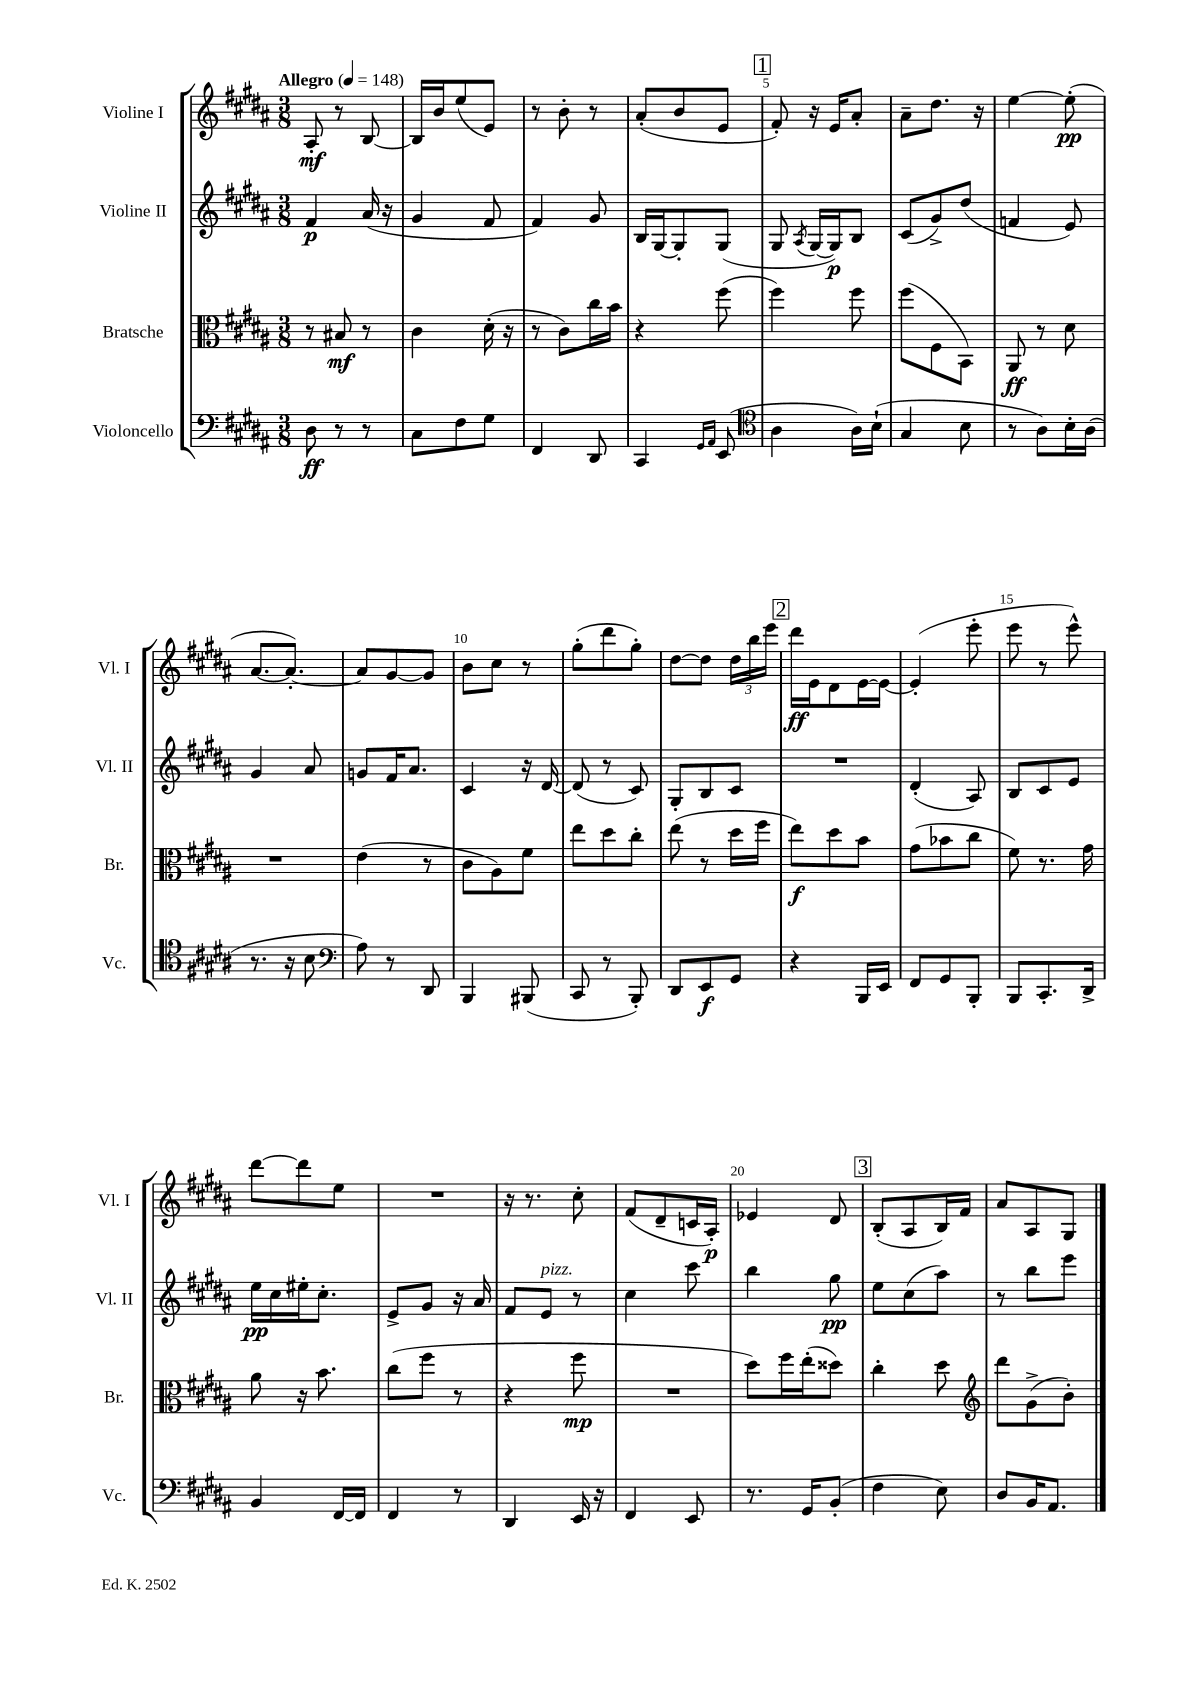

**kern	**dynam	**kern	**dynam	**kern	**dynam	**kern	**dynam
*part4	*part4	*part3	*part3	*part2	*part2	*part1	*part1
*staff4	*staff4	*staff3	*staff3	*staff2	*staff2	*staff1	*staff1
*I"Violoncello	*	*I"Bratsche	*	*I"Violine II	*	*I"Violine I	*
*I'Vc.	*	*I'Br.	*	*I'Vl. II	*	*I'Vl. I	*
*clefF4	*	*clefC3	*	*clefG2	*	*clefG2	*
*k[f#c#g#d#a#]	*	*k[f#c#g#d#a#]	*	*k[f#c#g#d#a#]	*	*k[f#c#g#d#a#]	*
*M3/8	*	*M3/8	*	*M3/8	*	*M3/8	*
*MM148	*	*MM148	*	*MM148	*	*MM148	*
=1	=1	=1	=1	=1	=1	=1	=1
!	!	!	!	!	!	!LO:TX:a:B:t=Allegro	!
8D#\	ff	8r	.	4f#/	p	8A#'/	mf
8r	.	8B#X/	mf	.	.	8r	.
8r	.	8r	.	(16a#/	.	[8B/	.
.	.	.	.	16r	.	.	.
=2	=2	=2	=2	=2	=2	=2	=2
8C#\L	.	4c#\	.	4g#/	.	16B/LL]	.
.	.	.	.	.	.	16b/J	.
8F#\	.	.	.	.	.	(8ee/	.
8G#\J	.	(16d#'\	.	8f#/	.	8e/J)	.
.	.	16r	.	.	.	.	.
=3	=3	=3	=3	=3	=3	=3	=3
4FF#/	.	8r	.	4f#/)	.	8r	.
.	.	8c#\L)	.	.	.	8b'\	.
8DD#/	.	16cc#\L	.	8g#/	.	8r	.
.	.	16b\JJ	.	.	.	.	.
=4	=4	=4	=4	=4	=4	=4	=4
4CC#/	.	4r	.	16B/LL	.	(8a#'/L	.
.	.	.	.	[16G#/J	.	.	.
.	.	.	.	8G#'/]	.	8b/	.
16qqGG#/LL	.	.	.	.	.	.	.
16qqAA#/JJ	.	.	.	.	.	.	.
(8EE/	.	(8ff#\	.	(8G#/J	.	8e/J	.
!!LO:REH:place=s1:t=1
=5	=5	=5	=5	=5	=5	=5	=5
*clefC4	*	*	*	*	*	*	*
4A#\	.	4ff#\)	.	8G#/	.	8f#'/)	.
.	.	.	.	8qA#/	.	.	.
.	.	.	.	[16G#/LL	.	16r	.
.	.	.	.	16G#/J])	p	16e/KL	.
16A#\LL)	.	8ff#\	.	8B/J	.	8a#'/J	.
(16B`\JJ	.	.	.	.	.	.	.
=6	=6	=6	=6	=6	=6	=6	=6
4G#/	.	(8ff#\L	.	(8c#/L	.	8a#~\L	.
.	.	8F#\	.	8g#^/)	.	8.dd#\J	.
8B\	.	8BB\J)	.	(8dd#/J	.	.	.
.	.	.	.	.	.	16r	.
=7	=7	=7	=7	=7	=7	=7	=7
8r	.	8AA#/	ff	4fn/	.	[4ee\	.
8A#\L)	.	8r	.	.	.	.	.
16B'\L	.	8d#\	.	8e/)	.	(8ee'\]	pp
(16A#\JJ	.	.	.	.	.	.	.
!!LO:LB:g=z
=8	=8	=8	=8	=8	=8	=8	=8
8.r	.	4.r	.	4g#/	.	[8.a#/L	.
16r	.	.	.	.	.	8.a#'/J_)	.
8B\	.	.	.	8a#/	.	.	.
=9	=9	=9	=9	=9	=9	=9	=9
*clefF4	*	*	*	*	*	*	*
8A#\)	.	(4e\	.	8gn/L	.	8a#/L]	.
8r	.	.	.	16f#/K	.	[8g#/	.
.	.	.	.	8.a#/J	.	.	.
8DD#/	.	8r	.	.	.	8g#/J]	.
=10	=10	=10	=10	=10	=10	=10	=10
4BBB/	.	8c#\L	.	4c#/	.	8b\L	.
.	.	8A#\)	.	.	.	8cc#\J	.
(8BBB#X/	.	8f#\J	.	16r	.	8r	.
.	.	.	.	[16d#/	.	.	.
=11	=11	=11	=11	=11	=11	=11	=11
8CC#/	.	8ee\L	.	(8d#/]	.	(8gg#'\L	.
8r	.	8dd#\	.	8r	.	8ddd#\	.
8BBB'/)	.	8cc#'\J	.	8c#/)	.	8gg#'\J)	.
=12	=12	=12	=12	=12	=12	=12	=12
8DD#/L	.	(8ee\	.	8G#'/L	.	[8dd#\L	.
8EE/	f	8r	.	8B/	.	8dd#\J]	.
8GG#/J	.	16dd#\LL	.	8c#/J	.	24dd#\LL	.
.	.	.	.	.	.	24bb\	.
.	.	16ff#\JJ	.	.	.	.	.
.	.	.	.	.	.	24eee\JJ	.
!!LO:REH:place=s1:t=2
=13	=13	=13	=13	=13	=13	=13	=13
4r	.	8ee\L)	f	4.r	.	16ddd#\LL	ff
.	.	.	.	.	.	16e\J	.
.	.	8dd#\	.	.	.	8d#\	.
16BBB/LL	.	8b\J	.	.	.	[16e\L	.
16EE/JJ	.	.	.	.	.	16e\JJ_	.
=14	=14	=14	=14	=14	=14	=14	=14
8FF#/L	.	(8g#\L	.	(4d#'/	.	(4e'/]	.
8GG#/	.	8b-X\	.	.	.	.	.
8BBB'/J	.	8cc#\J	.	8A#/)	.	8eee'\	.
=15	=15	=15	=15	=15	=15	=15	=15
8BBB/L	.	8f#\)	.	8B/L	.	8eee\	.
8.CC#'/	.	8.r	.	8c#/	.	8r	.
.	.	.	.	8e/J	.	8eee^^\)	.
16DD#^/Jk	.	16g#\	.	.	.	.	.
!!LO:LB:g=z
=16	=16	=16	=16	=16	=16	=16	=16
4BB/	.	8a#\	.	16ee\LL	pp	[8ddd#\L	.
.	.	.	.	16cc#\	.	.	.
.	.	16r	.	16ee#X'\J	.	8ddd#\]	.
.	.	8.b\	.	8.cc#'\J	.	.	.
[16FF#/LL	.	.	.	.	.	8ee\J	.
16FF#/JJ]	.	.	.	.	.	.	.
=17	=17	=17	=17	=17	=17	=17	=17
4FF#/	.	(8cc#\L	.	8e^/L	.	4.r	.
.	.	8ff#\J	.	8g#/J	.	.	.
8r	.	8r	.	16r	.	.	.
.	.	.	.	16a#/	.	.	.
=18	=18	=18	=18	=18	=18	=18	=18
4DD#/	.	4r	.	8f#/L	.	16r	.
.	.	.	.	.	.	8.r	.
!	!	!	!	!LO:TX:a:i:t=pizz.	!	!	!
.	.	.	.	8e/J	.	.	.
16EE/	.	8ff#\	mp	8r	.	8cc#'\	.
16r	.	.	.	.	.	.	.
=19	=19	=19	=19	=19	=19	=19	=19
4FF#/	.	4.r	.	4cc#\	.	(8f#/L	.
.	.	.	.	.	.	8d#~/	.
8EE/	.	.	.	8ccc#\	.	16cn/L	.
.	.	.	.	.	.	16A#'/JJ)	p
=20	=20	=20	=20	=20	=20	=20	=20
8.r	.	8dd#\L)	.	4bb\	.	4e-X/	.
.	.	16ff#\L	.	.	.	.	.
16GG#/KL	.	(16ee'\J	.	.	.	.	.
(8BB'/J	.	8dd##X\J)	.	8gg#\	pp	8d#/	.
!!LO:REH:place=s1:t=3
=21	=21	=21	=21	=21	=21	=21	=21
4F#\	.	4cc#'\	.	8ee\L	.	(8B'/L	.
.	.	.	.	(8cc#\	.	8A#/	.
8E\)	.	8dd#\	.	8aa#\J)	.	16B/L)	.
.	.	.	.	.	.	16f#/JJ	.
=22	=22	=22	=22	=22	=22	=22	=22
*	*	*clefG2	*	*	*	*	*
8D#/L	.	8ddd#\L	.	8r	.	8a#/L	.
16BB/K	.	(8g#^\	.	8bb\L	.	8A#/	.
8.AA#/J	.	.	.	.	.	.	.
.	.	8b'\J)	.	8eee\J	.	8G#/J	.
==	==	==	==	==	==	==	==
*-	*-	*-	*-	*-	*-	*-	*-
